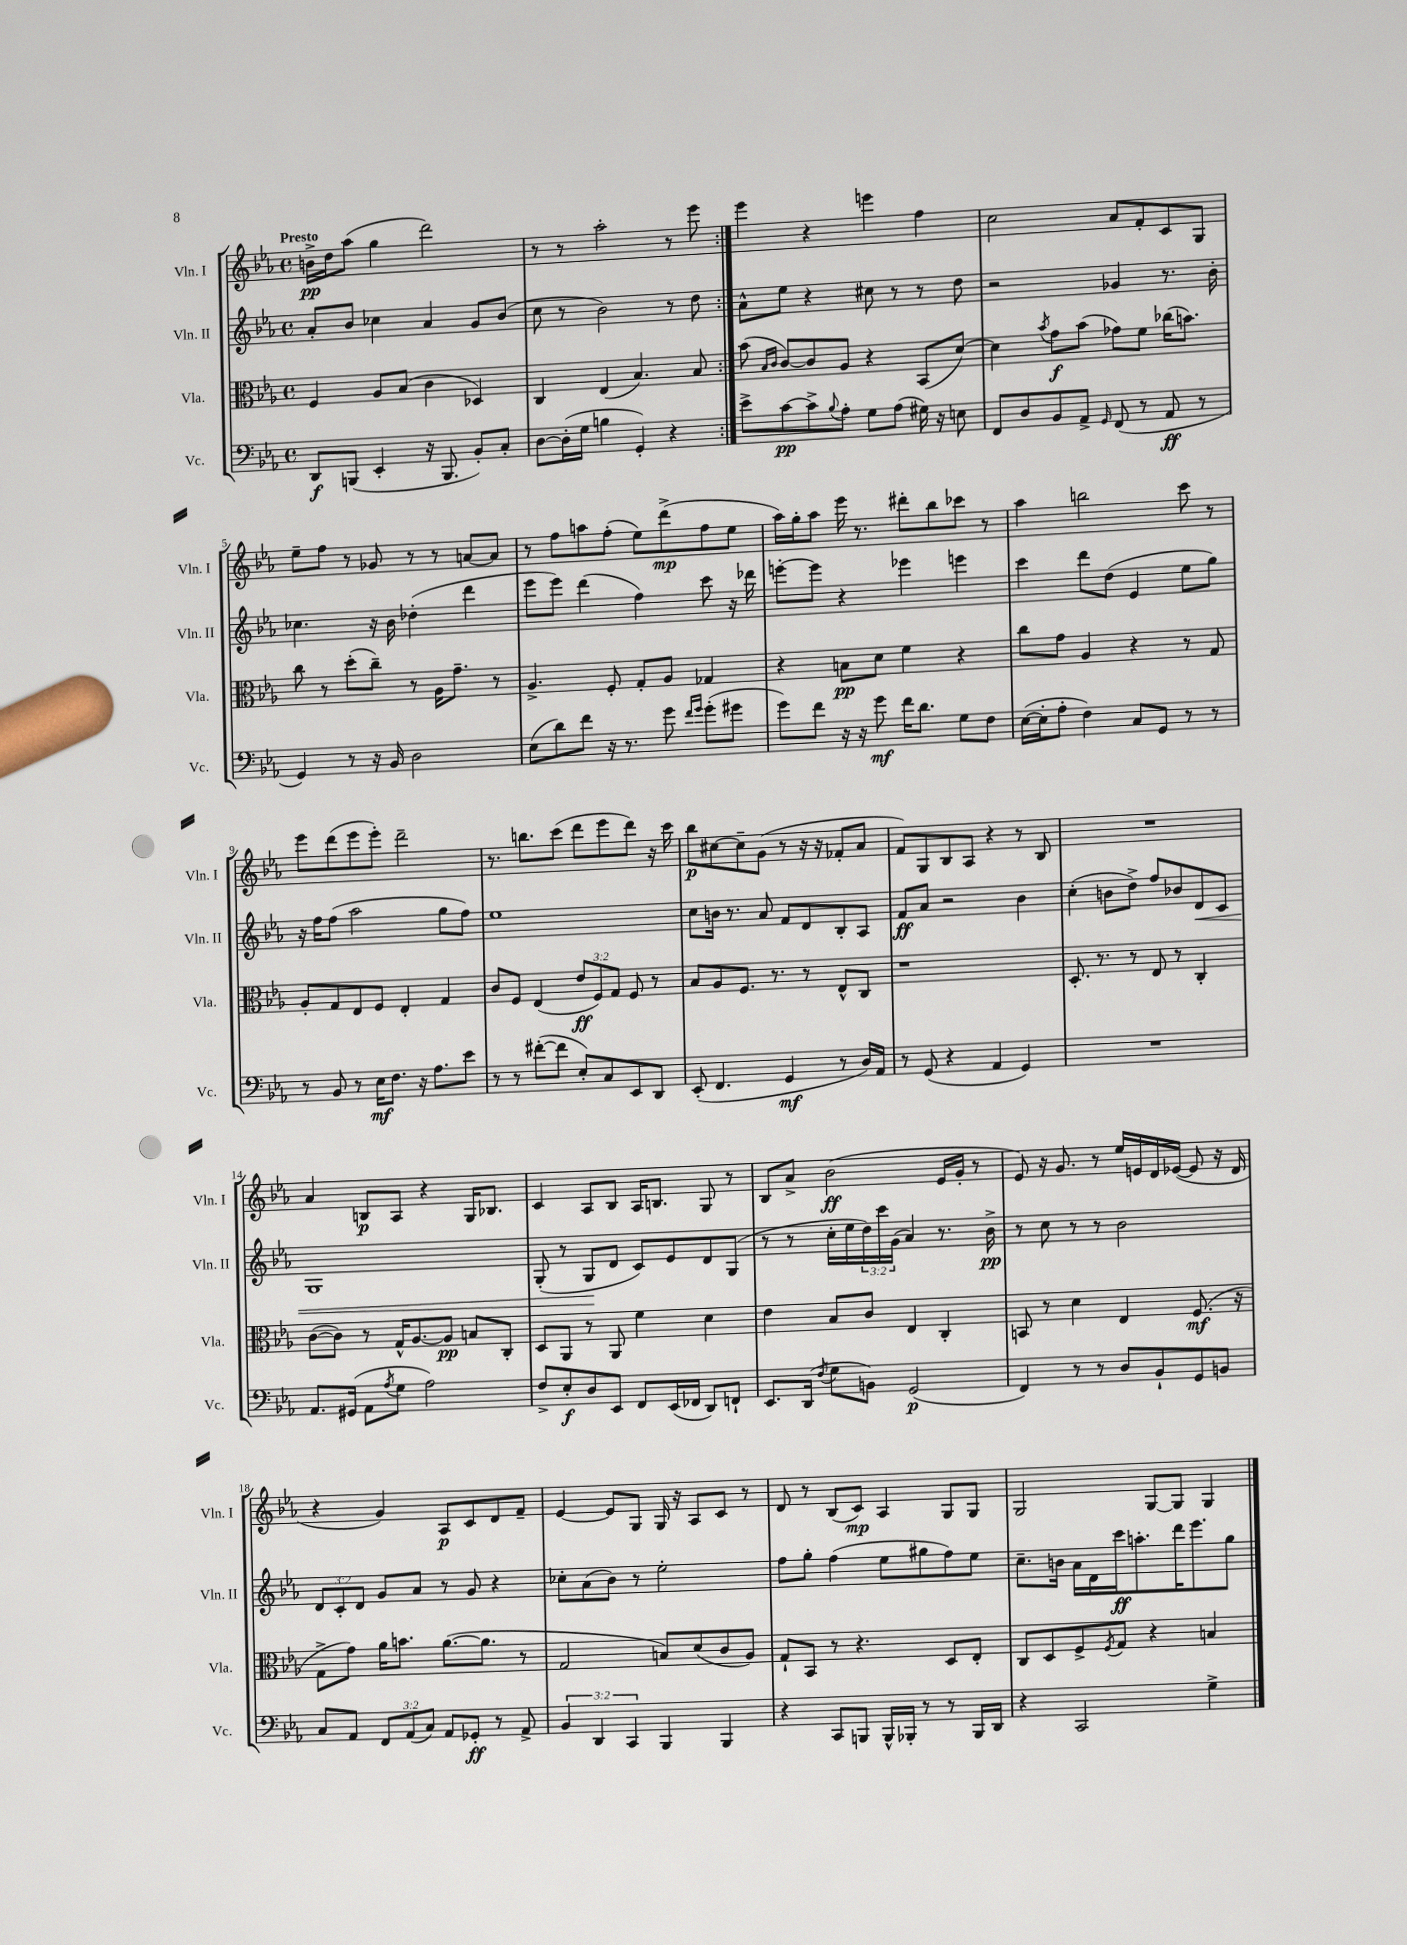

**kern	**dynam	**kern	**dynam	**kern	**dynam	**kern	**dynam
*part4	*part4	*part3	*part3	*part2	*part2	*part1	*part1
*staff4	*staff4	*staff3	*staff3	*staff2	*staff2	*staff1	*staff1
*I"Vc.	*	*I"Vla.	*	*I"Vln. II	*	*I"Vln. I	*
*I'Vc.	*	*I'Vla.	*	*I'Vln. II	*	*I'Vln. I	*
*clefF4	*	*clefC3	*	*clefG2	*	*clefG2	*
*k[b-e-a-]	*	*k[b-e-a-]	*	*k[b-e-a-]	*	*k[b-e-a-]	*
*M4/4	*	*M4/4	*	*M4/4	*	*M4/4	*
*met(c)	*	*met(c)	*	*met(c)	*	*met(c)	*
=1	=1	=1	=1	=1	=1	=1	=1
!	!	!	!	!	!	!LO:TX:a:B:t=Presto	!
8DD/L	f	4F/	.	8a-'/L	.	16bn^\LL	pp
.	.	.	.	.	.	16dd\J	.
(8BBBn/J	.	.	.	8b-/J	.	(8aa-\J	.
4EE-'/	.	8A-/L	.	4cc-X\	.	4gg\	.
.	.	(8B-/J	.	.	.	.	.
16r	.	4c\	.	4a-/	.	2ddd\)	.
8.BBB/	.	.	.	.	.	.	.
8BB-'/L)	.	4D-X/)	.	8g/L	.	.	.
8C'/J	.	.	.	(8b-/J	.	.	.
=2	=2	=2	=2	=2	=2	=2	=2
[8D\L	.	4C/	.	8cc\	.	8r	.
(16D'\L]	.	.	.	8r	.	8r	.
16G\JJ	.	.	.	.	.	.	.
4Bn\	.	(4E-/	.	2b-\)	.	2aa-'\	.
4GG'/)	.	4.B-/)	.	.	.	.	.
4r	.	.	.	8r	.	8r	.
.	.	8B-/	.	8dd\	.	8eee-\	.
=3:|!	=3:|!	=3:|!	=3:|!	=3:|!	=3:|!	=3:|!	=3:|!
8e-^\L	.	(8b-\	.	8a-^^\L	.	4eee-\	.
.	.	16qqB-/LL	.	.	.	.	.
.	.	16qqc/JJ	.	.	.	.	.
[8c\	pp	[8c/L)	.	8ee-\J	.	.	.
8c^\]	.	8c/]	.	4r	.	4r	.
8qqB-/	.	.	.	.	.	.	.
8A-'\J	.	8A-/J	.	.	.	.	.
8G\L	.	4r	.	8cc#X\	.	4eeen\	.
(8A-\J	.	.	.	8r	.	.	.
16G#X\)	.	(8BB-/L	.	8r	.	4ff\	.
16r	.	.	.	.	.	.	.
8En\	.	[8d/J)	.	8dd\	.	.	.
=4	=4	=4	=4	=4	=4	=4	=4
8FF/L	.	4d\]	.	2r	.	2cc\	.
8D/	.	.	.	.	.	.	.
.	.	8qb-/	.	.	.	.	.
8BB-/	.	8g\L	f	.	.	.	.
8AA-^/J	.	(8b-\J	.	.	.	.	.
16qqGG/	.	.	.	.	.	.	.
(8FF/	.	8g-X\L)	.	4g-X/	.	8a-/L	.
8r	.	8f\J	.	.	.	8f'/	.
8AA-/	ff	(16cc-X\KL	.	8.r	.	8c/	.
.	.	8.bn\J)	.	.	.	.	.
8r	.	.	.	.	.	8G/J	.
.	.	.	.	16b-'\	.	.	.
!!LO:LB:g=z
=5	=5	=5	=5	=5	=5	=5	=5
4GG/)	.	8cc\	.	4.cc-X\	.	8ee-~\L	.
.	.	8r	.	.	.	8ff\J	.
8r	.	(8dd'\L	.	.	.	8r	.
16r	.	8cc~\J)	.	16r	.	8g-X/	.
16BB-/	.	.	.	16b-\	.	.	.
2D\	.	8r	.	(4dd-X'\	.	8r	.
.	.	16A-\KL	.	.	.	8r	.
.	.	8.g~\J	.	.	.	.	.
.	.	.	.	4ddd\	.	[8an/L	.
.	.	8r	.	.	.	8a/J]	.
=6	=6	=6	=6	=6	=6	=6	=6
(8E-\L	.	4.A-^/	.	8eee-\L	.	8r	.
8d\)	.	.	.	8eee-\J)	.	8ff\L	.
8f\J	.	.	.	(4ddd\	.	8aan\	.
16r	.	8F'/	.	.	.	(8ff'\J	.
8.r	.	.	.	.	.	.	.
.	.	8G'/L	.	4ff\)	.	8ee-\L)	.
8g\	.	8A-/J	.	.	.	(8ddd^\	mp
16qqf/LL	.	.	.	.	.	.	.
16qqg/JJ	.	.	.	.	.	.	.
(8g'\L	.	4G-X/	.	8ccc\	.	8ff\	.
8g#X\J	.	.	.	16r	.	8ee-\J	.
.	.	.	.	16ddd-X\	.	.	.
=7	=7	=7	=7	=7	=7	=7	=7
8g\L)	.	4r	.	[8eeen'\L	.	16aa-\LL)	.
.	.	.	.	.	.	16gg'\J	.
8f\J	.	.	.	8eee\J]	.	8aa-\J	.
16r	.	8Bn\L	pp	4r	.	16eee-\	.
16r	.	.	.	.	.	8.r	.
8g\	mf	8d\J	.	.	.	.	.
16f\KL	.	4f\	.	4eee-X\	.	8ddd#X'\L	.
8.d\J	.	.	.	.	.	.	.
.	.	.	.	.	.	8bb-\	.
8G\L	.	4r	.	4eeen\	.	8ccc-X\J	.
8F\J	.	.	.	.	.	8r	.
=8	=8	=8	=8	=8	=8	=8	=8
([16E-\LL	.	8cc\L	.	4ccc\	.	4aa-\	.
16E-'\J]	.	.	.	.	.	.	.
8A-'\J	.	8g\J	.	.	.	.	.
4F\)	.	4A-/	.	8ddd\L	.	2bbn\	.
.	.	.	.	(8dd\J	.	.	.
8C/L	.	4r	.	4e-/	.	.	.
8GG/J	.	.	.	.	.	.	.
8r	.	8r	.	8ee-\L	.	8ccc\	.
8r	.	8G/	.	8gg\J)	.	8r	.
!!LO:LB:g=z
=9	=9	=9	=9	=9	=9	=9	=9
8r	.	8A-'/L	.	16r	.	8eee-\L	.
.	.	.	.	16ff\KL	.	.	.
8BB-/	.	8G/	.	(8ff\J	.	(8ddd\	.
8r	.	8E-/	.	2aa-\	.	8eee-\	.
16E-\KL	mf	8F/J	.	.	.	8eee-'\J)	.
8.F\J	.	.	.	.	.	.	.
.	.	4E-'/	.	.	.	2ddd~\	.
16r	.	.	.	.	.	.	.
8.A-\L	.	.	.	.	.	.	.
.	.	4G/	.	8gg\L	.	.	.
8e-\J	.	.	.	8ff\J)	.	.	.
=10	=10	=10	=10	=10	=10	=10	=10
8r	.	8c/L	.	1ee-	.	8.r	.
8r	.	8F/J	.	.	.	.	.
.	.	.	.	.	.	8.bbn\L	.
([8f#X'\L	.	(4E-/	.	.	.	.	.
8f#\J]	.	.	.	.	.	(8ccc\J	.
8E-'/L)	.	12e-/L	ff	.	.	8ddd\L	.
.	.	12F/)	.	.	.	.	.
8C/	.	.	.	.	.	8eee-\	.
.	.	12G/J	.	.	.	.	.
8EE-/	.	8F/	.	.	.	8ddd\J)	.
8DD/J	.	8r	.	.	.	16r	.
.	.	.	.	.	.	16ccc\	.
=11	=11	=11	=11	=11	=11	=11	=11
(8EE-'/	.	8B-/L	.	8cc\L	.	8bb-\L	p
4.FF/	.	8A-/	.	16bn\Jk	.	[8cc#X\	.
.	.	.	.	8.r	.	.	.
.	.	8.F/J	.	.	.	8cc#~\]	.
.	.	.	.	8a-/	.	(8g\J	.
.	.	8.r	.	.	.	.	.
4GG/	mf	.	.	8f/L	.	8r	.
.	.	8r	.	8d/	.	16r	.
.	.	.	.	.	.	16r	.
8r	.	8E-^^/L	.	8B-'/	.	8f-X'/L	.
16D/LL)	.	8C/J	.	8A-/J	.	8a-/J	.
16AA-/JJ	.	.	.	.	.	.	.
=12	=12	=12	=12	=12	=12	=12	=12
8r	.	1r	.	8f/L	ff	8f/L)	.
(8GG/	.	.	.	8a-/J	.	8G/	.
4r	.	.	.	2r	.	8B-/	.
.	.	.	.	.	.	8A-/J	.
4AA-/	.	.	.	.	.	4r	.
4GG/)	.	.	.	4b-\	.	8r	.
.	.	.	.	.	.	8B-/	.
=13	=13	=13	=13	=13	=13	=13	=13
1r	.	8.D'/	.	(4cc'\	.	1r	.
.	.	8.r	.	.	.	.	.
.	.	.	.	8bn\L	.	.	.
.	.	8r	.	8dd^\J)	.	.	.
.	.	8E-/	.	8ff/L	.	.	.
.	.	8r	.	8b-X/	.	.	.
!	!	!	!	!	!LO:HP:b	!	!
.	.	4C'/	.	8d/	<	.	.
.	.	.	.	8c/J	.	.	.
!!LO:LB:g=z
=14	=14	=14	=14	=14	=14	=14	=14
8.AA-/L	.	([8c\L	.	1G	.	4a-/	.
.	.	8c\J])	.	.	.	.	.
(16GG#X/Jk	.	.	.	.	.	.	.
8AA-\L	.	8r	.	.	.	8Bn/L	p
8qA-/	.	.	.	.	.	.	.
8G\J	.	16G^^/KL	.	.	.	8A-/J	.
.	.	[8.A-/	.	.	.	.	.
2A-\)	.	.	.	.	.	4r	.
.	.	8A-/J]	pp	.	.	.	.
.	.	8Bn/L	.	.	.	16G/KL	.
.	.	.	.	.	.	8.B-X/J	.
.	.	8C'/J	.	.	.	.	.
=15	=15	=15	=15	=15	=15	=15	=15
8F^/L	.	8D/L	.	(8G'/	.	4c/	.
8E-'/	f	8AA-/J	.	8r	.	.	.
8D/	.	8r	.	8G/L	.	8A-/L	.
8EE-/J	.	8AA-/	.	8d/J	[	8B-/J	.
8FF/L	.	4f\	.	8c/L)	.	16A-/KL	.
.	.	.	.	.	.	8.Bn/J	.
(16EE-/L	.	.	.	8e-/	.	.	.
16FF-X/JJ	.	.	.	.	.	.	.
8DD/L)	.	4d\	.	8d/	.	8G/	.
8FFn`/J	.	.	.	(8G/J	.	8r	.
=16	=16	=16	=16	=16	=16	=16	=16
8.EE-/L	.	4e-\	.	8r	.	8B-/L	.
.	.	.	.	8r	.	8a-^/J	.
(16DD/Jk	.	.	.	.	.	.	.
8qF/	.	.	.	.	.	.	.
8G\L	.	8B-/L	.	16cc'\LL	.	(2b-\	ff
.	.	.	.	16ee-\	.	.	.
8BBn\J)	.	8c/J	.	24dd\)	.	.	.
.	.	.	.	24ccc\	.	.	.
.	.	.	.	(24g\JJ	.	.	.
(2GG/	p	4E-/	.	4a-/)	.	.	.
.	.	4C'/	.	8.r	.	16e-/LL	.
.	.	.	.	.	.	16g'/JJ	.
.	.	.	.	.	.	8r	.
.	.	.	.	16b-^\	pp	.	.
=17	=17	=17	=17	=17	=17	=17	=17
4FF/)	.	8BBn/	.	8r	.	8e-/)	.
.	.	8r	.	8cc\	.	16r	.
.	.	.	.	.	.	8.g/	.
8r	.	4d\	.	8r	.	.	.
8r	.	.	.	8r	.	8r	.
8D/L	.	4E-/	.	2b-\	.	16ee-/LL	.
.	.	.	.	.	.	16en/	.
8BB-`/	.	.	.	.	.	16d/	.
.	.	.	.	.	.	([16e-X/JJ	.
8GG/	.	(8.F/	mf	.	.	8e-/]	.
8BBn/J	.	.	.	.	.	16r	.
.	.	16r	.	.	.	16d/	.
!!LO:LB:g=z
=18	=18	=18	=18	=18	=18	=18	=18
8C/L	.	8G^\L	.	12d/L	.	4r	.
.	.	.	.	12c'/	.	.	.
8AA-/J	.	8g\J)	.	.	.	.	.
.	.	.	.	12d/J	.	.	.
12FF/L	.	16a-\KL	.	8g/L	.	4g/)	.
.	.	8.bn\J	.	.	.	.	.
(12AA-/	.	.	.	.	.	.	.
.	.	.	.	8a-/J	.	.	.
12C/J)	.	.	.	.	.	.	.
8AA-/L	.	([8.a-\L	.	8r	.	8A-/L	p
8GG-X'/J	ff	.	.	8g/	.	8c/	.
.	.	8.a-\J]	.	.	.	.	.
8r	.	.	.	4r	.	8d/	.
8AA-^/	.	8r	.	.	.	8f~/J	.
=19	=19	=19	=19	=19	=19	=19	=19
6BB-/	.	2G/	.	8cc-X'\L	.	[4e-/	.
.	.	.	.	(8a-\	.	.	.
6DD/	.	.	.	.	.	.	.
.	.	.	.	8b-\J)	.	8e-/L]	.
6CC/	.	.	.	.	.	.	.
.	.	.	.	8r	.	8G/J	.
4BBB-/	.	8Bn/L)	.	2ee-'\	.	16G/	.
.	.	.	.	.	.	16r	.
.	.	(8d/	.	.	.	8A-/L	.
4BBB-/	.	8c/	.	.	.	8c/J	.
.	.	8A-/J)	.	.	.	8r	.
=20	=20	=20	=20	=20	=20	=20	=20
4r	.	8G`/L	.	8ff\L	.	8d/	.
.	.	8BB-/J	.	8gg'\J	.	8r	.
8CC/L	.	8r	.	(4ff\	.	(8B-/L	.
8BBBn/J	.	4.r	.	.	.	8c/J)	mp
16BBB^^/LL	.	.	.	8ee-\L	.	4A-/	.
16BBB-X'/JJ	.	.	.	.	.	.	.
8r	.	.	.	8gg#X\	.	.	.
8r	.	8D/L	.	8ff\)	.	8G/L	.
16BBB-/LL	.	8E-'/J	.	8ee-\J	.	8G/J	.
16DD/JJ	.	.	.	.	.	.	.
=21	=21	=21	=21	=21	=21	=21	=21
4r	.	8C/L	.	8.cc~\L	.	2G/	.
.	.	8D/	.	.	.	.	.
.	.	.	.	16bn\Jk	.	.	.
2CC/	.	8F^/	.	16a-\LL	.	.	.
.	.	.	.	16d\	.	.	.
.	.	8qF/	.	.	.	.	.
.	.	8G/J	.	16ccc\J	ff	.	.
.	.	.	.	8.aan'\	.	.	.
.	.	4r	.	.	.	[8G/L	.
.	.	.	.	16ddd\K	.	8G/J]	.
.	.	.	.	8.eee-\	.	.	.
4G^\	.	4Bn/	.	.	.	4G/	.
.	.	.	.	8gg\J	.	.	.
==	==	==	==	==	==	==	==
*-	*-	*-	*-	*-	*-	*-	*-
